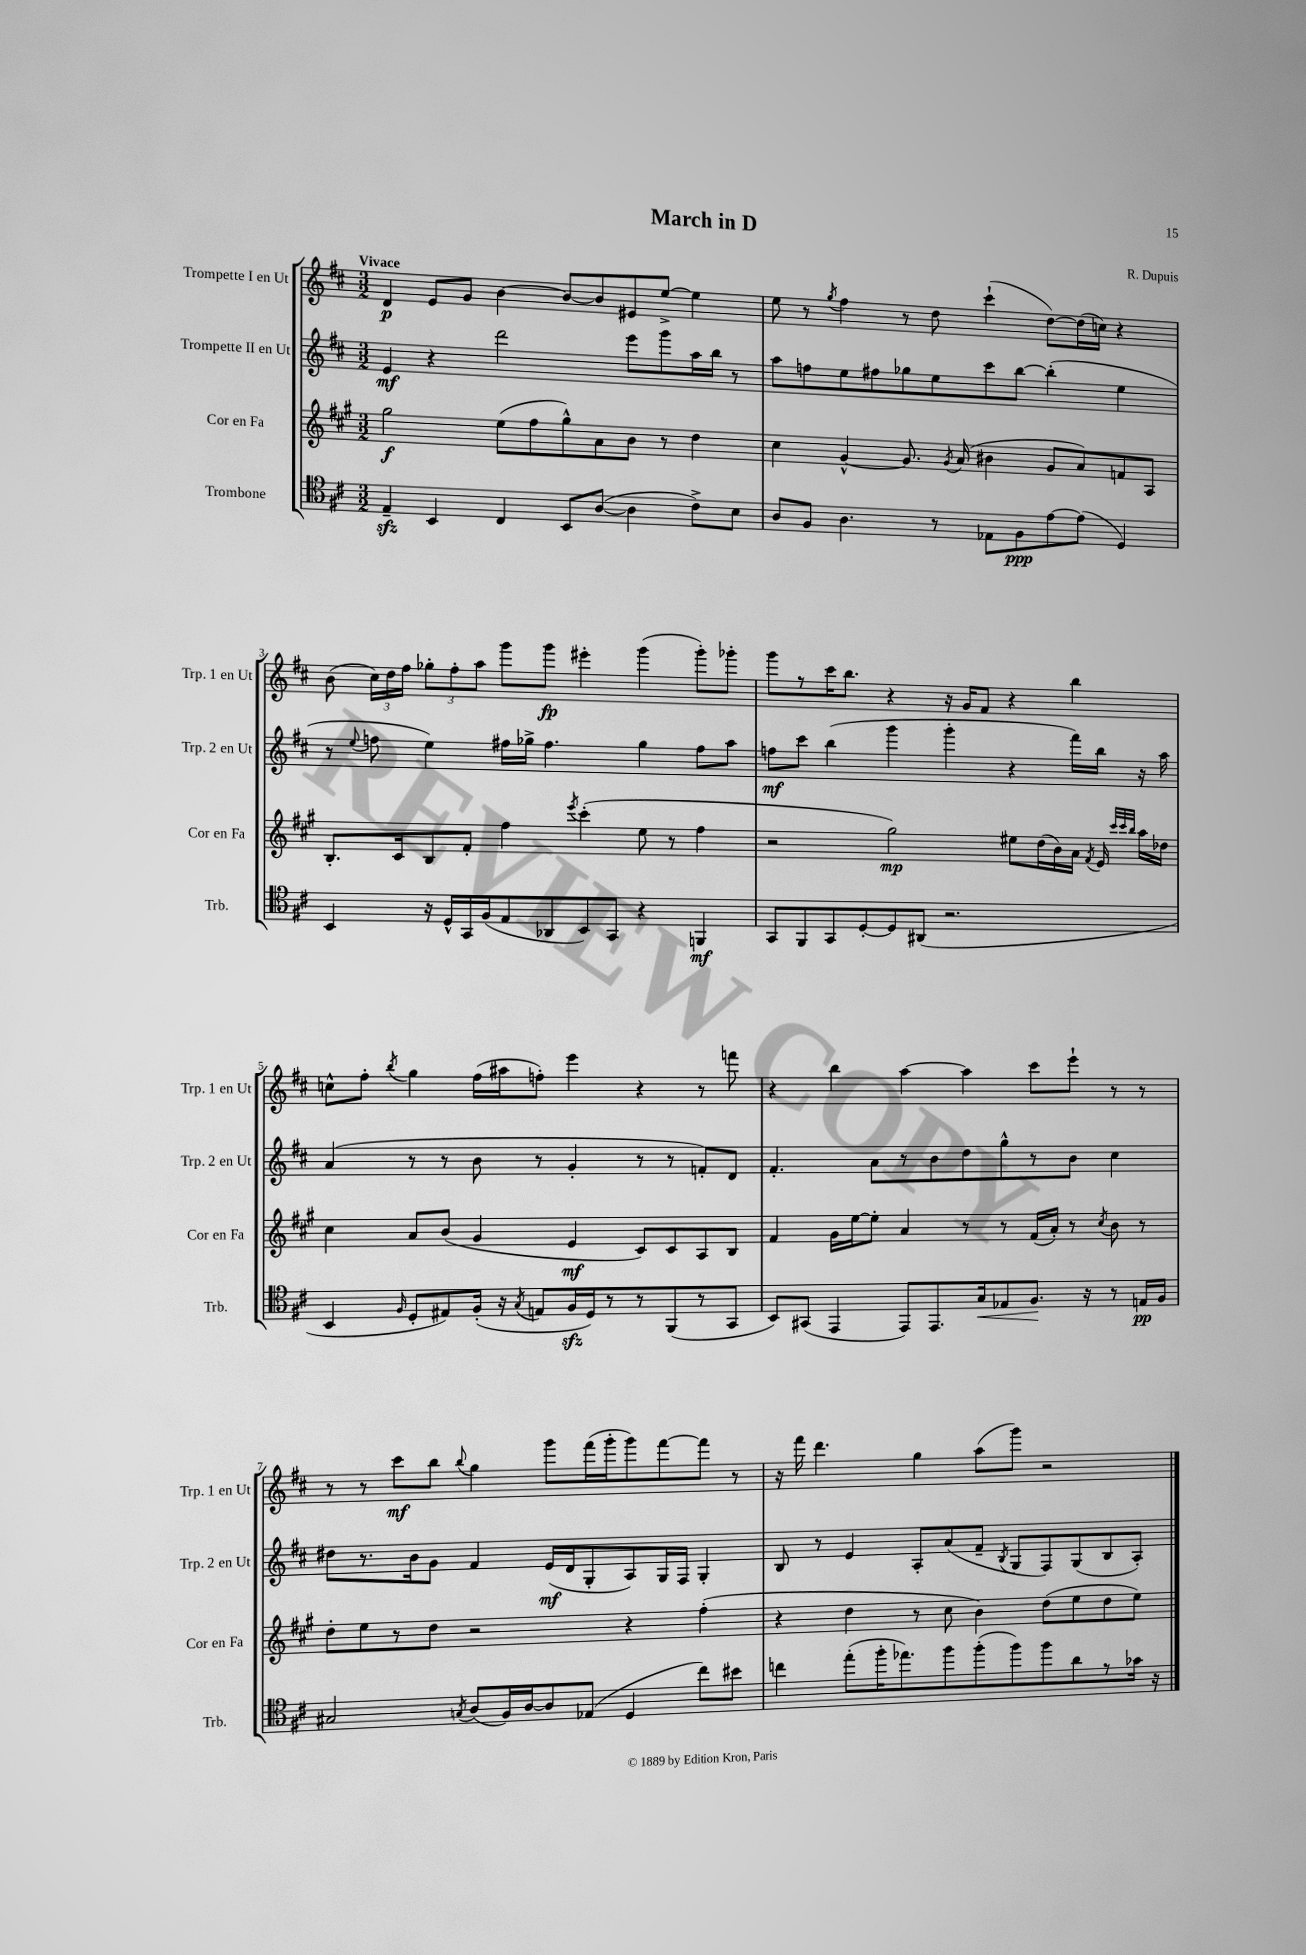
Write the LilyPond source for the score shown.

\header { title = "March in D" composer = "R. Dupuis" }
<<
\new StaffGroup <<
\new Staff = "s0" \with { instrumentName = "Trompette I en Ut" shortInstrumentName = "Trp. 1 en Ut" } {
    \clef treble \key d \major \numericTimeSignature \time 3/2 \tempo "Vivace"
    \autoBeamOff d'4\p e'8[ g'8] b'4~ b'8[~ b'8 eis'8 e''8]~-> e''4 |
    e''8 r8 \acciaccatura { g''8 } fis''4 r8 d''8 cis'''4-!( d''8[~) d''16( c''16]) r4 |
    b'8( \tuplet 3/2 { cis''16[) d''16 fis''16] } \tuplet 3/2 { ges''8[-. fis''8-. a''8] } g'''8[ g'''8]\fp eis'''4-. g'''4( g'''8[-.) ges'''8]-. |
    g'''8[ r8 cis'''16 b''8.] r4 r16 g'16[ fis'8] r4 b''4 |
    c''8[-^ fis''8]-. \acciaccatura { b''8 } g''4 fis''16[( ais''16 f''8]-.) e'''4 r4 r8 f'''8 |
    r4 b''4 a''4~ a''4 cis'''8[ e'''8]-! r8 r8 |
    r8 r8 cis'''8[\mf b''8] \appoggiatura { b''8 } g''4 g'''8[ fis'''16( g'''16-. g'''8) fis'''8~ fis'''8] r8 |
    r16 fis'''16 d'''4. g''4 a''8[( g'''8]) r2 \bar "|." |
}
\new Staff = "s1" \with { instrumentName = "Trompette II en Ut" shortInstrumentName = "Trp. 2 en Ut" } {
    \clef treble \key d \major \numericTimeSignature \time 3/2
    \autoBeamOff e'4\mf r4 d'''2 e'''8[ g'''8 a''16 b''16] r8 |
    a''8[ f''8 e''8 fis''8 ges''8 e''8 cis'''8 b''8]~ b''4-.( e''4 |
    r8 \appoggiatura { e''8 } f''8 e''4) fis''16[ ges''16]-> fis''4. ges''4 fis''8[ a''8] |
    f''8[\mf cis'''8] b''4( g'''4 g'''4-. r4 fis'''16[) b''16] r16 a''16 |
    a'4( r8 r8 b'8 r8 g'4-. r8 r8 f'8[-.) d'8] |
    fis'4.-. a'8[ r8 b'8 d''8 g''8-^ r8 b'8] cis''4 |
    dis''8[ r8. b'16 g'8] fis'4 e'16[\mf( d'16 g8-. a8) g16 fis16] g4-. |
    b8 r8 e'4 a8[-. a'8( fis'8]-- \acciaccatura { b8 } g8[ fis8) g8( b8 a8]-.) \bar "|." |
}
\new Staff = "s2" \with { instrumentName = "Cor en Fa" shortInstrumentName = "Cor en Fa" } {
    \clef treble \key a \major \numericTimeSignature \time 3/2
    \autoBeamOff gis''2\f e''8[( fis''8 gis''8-^) a'8 b'8] r8 d''4 |
    cis''4 gis'4~-^ gis'8. \acciaccatura { gis'8 } a'16( bis'4 gis'8[ a'8) f'8 a8] |
    b8.[-. cis'16 b8 fis'8]-. fis''4 \acciaccatura { e'''8 } cis'''4-.( e''8 r8 fis''4 |
    r2 gis''2\mp) eis''8[ d''16( b'16) a'16] \acciaccatura { fis'8 } e'16 \grace { cis'''32[ cis'''32 b''32] } a''16[ des''16] |
    cis''4 a'8[ b'8]( gis'4 e'4\mf cis'8[) cis'8 a8 b8] |
    fis'4 gis'16[ e''16~ e''8]-. a'4 r8 r8 fis'16[( a'16]-.) r8 \acciaccatura { cis''8 } b'8 r8 |
    d''8[-. e''8 r8 d''8] r2 r4 fis''4-.( |
    r4 d''4 r8 cis''8 b'4) d''8[( e''8 d''8 e''8]) \bar "|." |
}
\new Staff = "s3" \with { instrumentName = "Trombone" shortInstrumentName = "Trb." } {
    \clef tenor \key d \major \numericTimeSignature \time 3/2
    \autoBeamOff e4--\sfz b,4 cis4 b,8[ a8]~( a4 cis'8[->) b8] |
    a8[ fis8] a4. r8 ees8[ fis8\ppp e'8~ e'8]( d4) |
    b,4 r16 d16[-^ g,16 fis16( e8 aes,8 b,8) g,8] r4 f,4\mf |
    g,8[ fis,8 g,8 d8~-. d8 ais,8]( r2. |
    b,4 \grace { fis16 } d8[-. eis8) fis16]-.( r16 \acciaccatura { g8 } e8[ fis16\sfz d16) r8 r8 fis,8( r8 g,8] |
    b,8[) gis,8]( e,4 e,8[) e,8. g16\< ees8 fis8.]\! r16 r8 e16[\pp fis16] |
    gis2 \acciaccatura { g8 } a8[( fis16) a16~ a8 ees8]( d4 cis''8[) bis'8] |
    c''4 e''8[-.( fis''16-. ees''8.) fis''8 fis''8-.( fis''8) fis''8 a'8 r8 ges'16] r16 \bar "|." |
}
>>
>>
